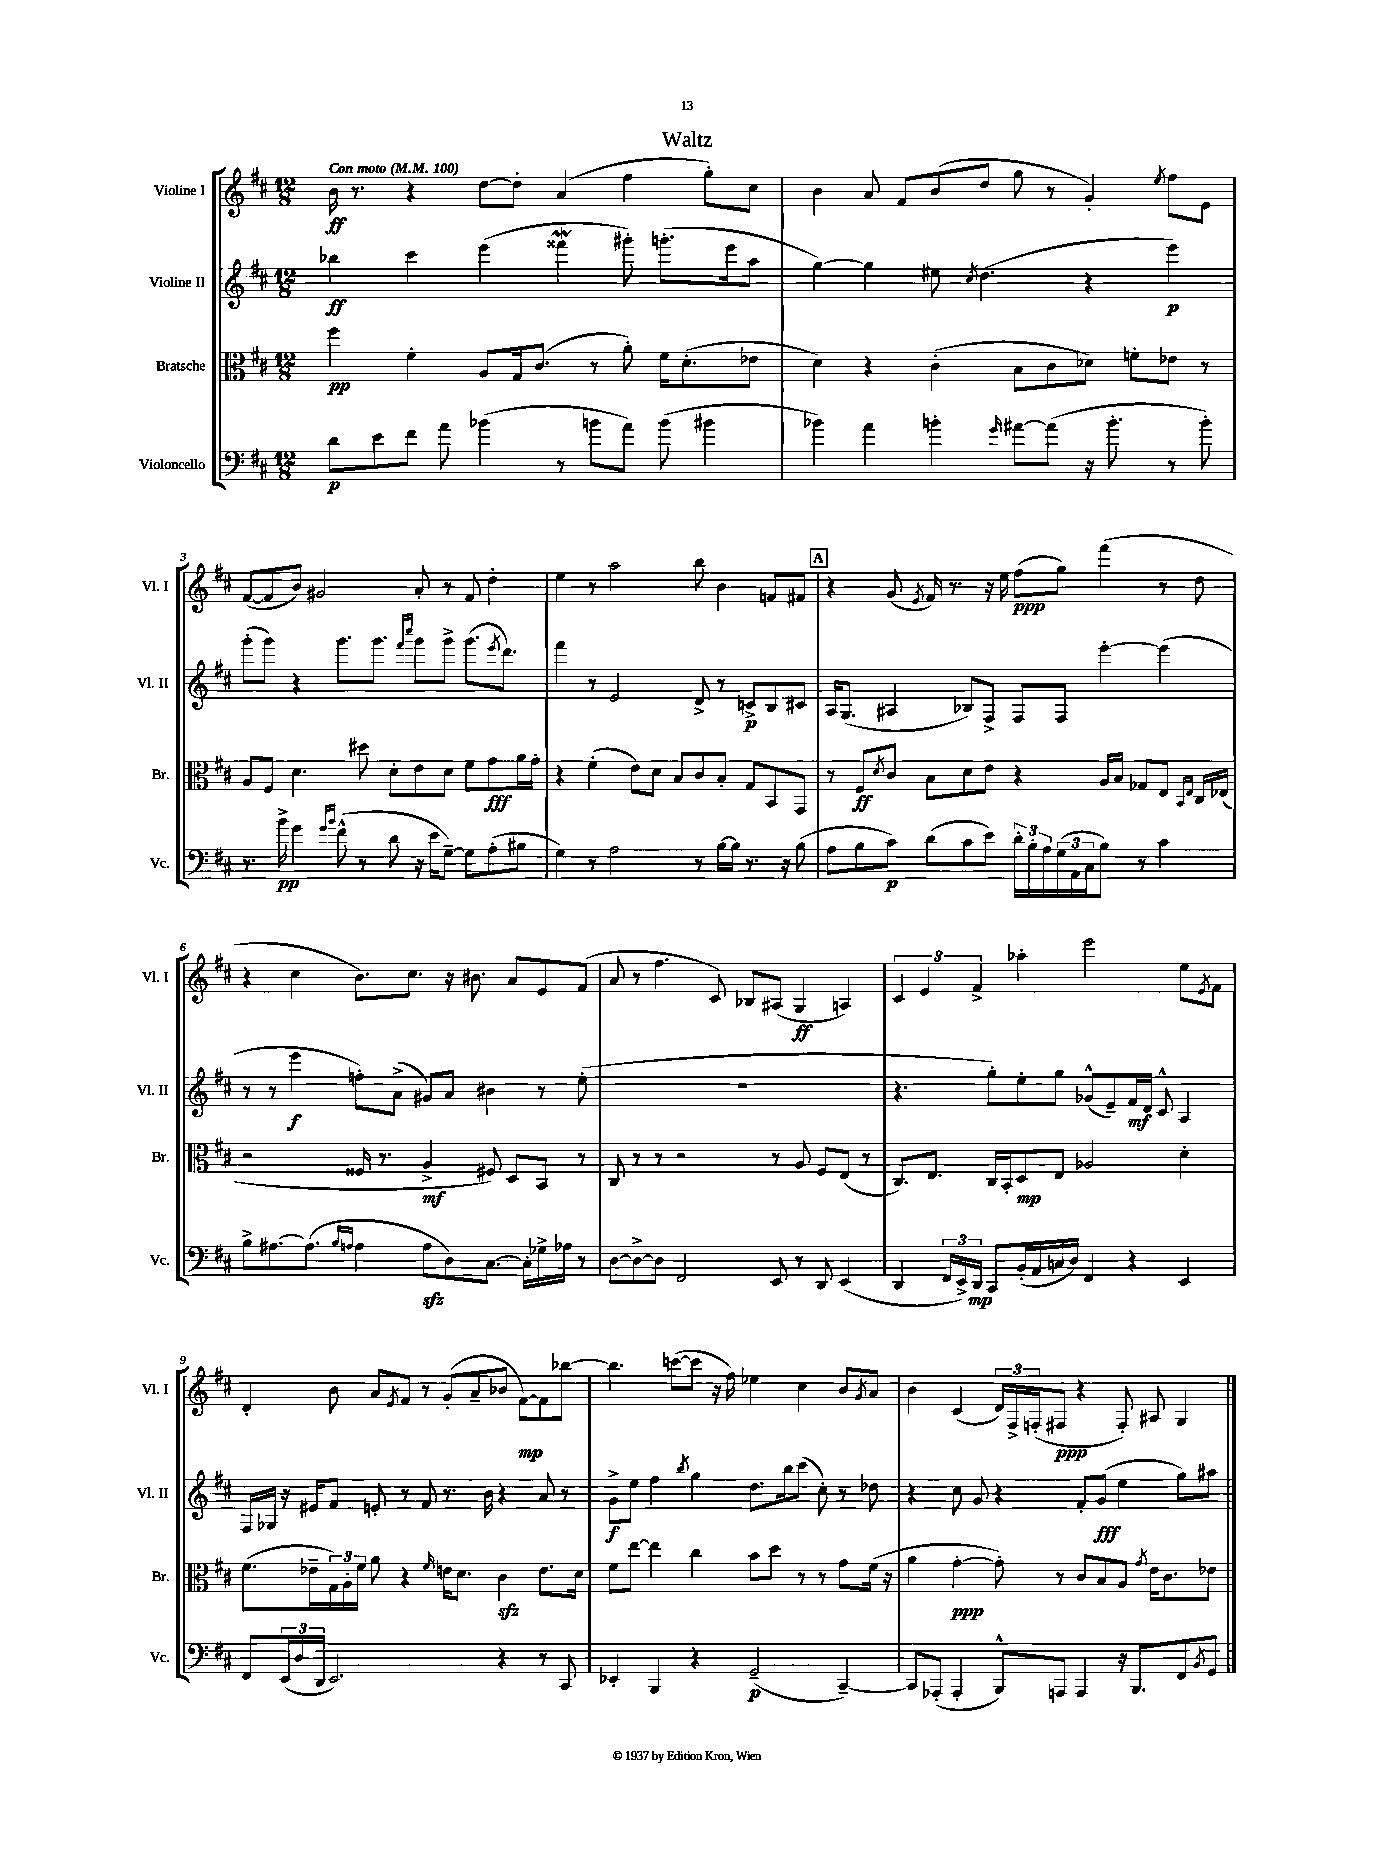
\header { title = "Waltz" }
<<
\new StaffGroup <<
\new Staff = "s0" \with { instrumentName = "Violine I" shortInstrumentName = "Vl. I" } {
    \clef treble \key d \major \numericTimeSignature \time 12/8 \tempo "Con moto" 4 = 100
    b'16\ff r8. r4 d''8~ d''8-. a'4( fis''4 g''8-.) cis''8 |
    b'4 a'8 fis'8 b'8( d''8 g''8 r8 g'4-.) \acciaccatura { e''8 } fis''8 e'8 |
    fis'8~( fis'8 b'8) gis'2 a'8-. r8 fis'8 d''4-. |
    e''4 r8 a''2 b''8 b'4 f'8 fis'8 |
    \mark \markup { \box "A" } r4 g'8( \acciaccatura { e'8 } fis'16) r8. r16 e''16 fis''8\ppp( g''8) fis'''4( r8 d''8 |
    r4 cis''4 b'8.) cis''8. r16 bis'8. a'8 e'8 fis'8( |
    a'8 r8 fis''4. cis'8) bes8 ais8( g4\ff a4) |
    \tuplet 3/2 { cis'4 e'4 fis'4-> } aes''4-. e'''2 e''8 \acciaccatura { e'8 } fis'8 |
    d'4-. b'8 a'8 \acciaccatura { e'8 } fis'8 r8 g'8-.( a'8-- bes'8 fis'8~\mp) fis'8 bes''8~ |
    bes''4. c'''8~( c'''8 r16 fis''16) ees''4 cis''4 b'8 \acciaccatura { g'8 } a'8 |
    b'4 cis'4( \tuplet 3/2 { d'16) fis16-> f16-.( } fis8\ppp r4 fis8-.) ais8 g4 \bar "|." |
}
\new Staff = "s1" \with { instrumentName = "Violine II" shortInstrumentName = "Vl. II" } {
    \clef treble \key d \major \numericTimeSignature \time 12/8
    bes''4\ff cis'''4 e'''4( fisis'''4\mordent gis'''8-.) g'''8.-.( e'''16 a''8 |
    g''4~) g''4 eis''8 \acciaccatura { cis''8 } d''4.( r4 e'''4\p) |
    g'''8-.( g'''8) r4 g'''8. g'''8. \grace { fis'''16 cis''''16 } g'''8 g'''8-> g'''8.( \acciaccatura { e'''8 } d'''8.) |
    fis'''4 r8 e'2 d'8-> r8 c'8->\p b8 cis'8 |
    \mark \markup { \box "A" } a16 g8.( ais4 bes8) fis8-> fis8 fis8 e'''4~-. e'''4( |
    r8 r8 e'''4\f f''8-.) a'8->( gis'8) a'8 bis'4 r8 e''8-.( |
    R1. |
    r4. g''8-.) e''8-. g''8 ges'8-^( e'8--) fis'16\mf d'16 cis'8-^ a4 |
    fis16 ges16 r16 eis'16 fis'8 e'8-. r8 fis'8 r8. b'16 r4 a'8 r8 |
    g'8->\f e''8 fis''4 \acciaccatura { b''8 } g''4 d''8. b''16 cis'''8( cis''8-.) r8 des''8 |
    r4 cis''8 g'8 r4 fis'8-. g'8\fff( e''4 g''8) ais''8 \bar "|." |
}
\new Staff = "s2" \with { instrumentName = "Bratsche" shortInstrumentName = "Br." } {
    \clef alto \key d \major \numericTimeSignature \time 12/8
    fis''4\pp fis'4-. a8 g16 cis'8.( r8 a'8-.) fis'16 d'8.-.( ees'8 |
    d'4) r4 cis'4-.( b8 cis'8 des'8) f'8-. ees'8 r8 |
    a8 fis8 d'4. dis''8 d'8-. e'8 d'8 fis'8 g'8\fff a'16 g'16-. |
    r4 fis'4-.( e'8) d'8 b8 cis'8 b8-. g8 b,8 g,8 |
    \mark \markup { \box "A" } r8 fis8\ff \acciaccatura { d'8 } cis'8 b8 d'8 e'8 r4 a16 b16 ges8 e8 \grace { b,16 e16 } cis16 ees16( |
    r2 fisis16 r8. a4->\mf fis8) d8 b,8 r8 |
    cis8 r8 r8 r2 r8 a8 fis8 e8( r8 |
    cis8.) e8. cis16 b,16-. d8\mp e8 aes2 d'4-. |
    fis'8.( ees'16-- \tuplet 3/2 { g16) a16-. fis'16 } a'8 r4 \grace { fis'16 } e'16 d'8. cis'4\sfz e'8. d'16 |
    fis'8 e''8~ e''4 cis''4 b'8 d''8 r8 r8 g'8 fis'16( r16 |
    a'4 g'4~-.\ppp g'8-.) r8 cis'8 b8 a8 \acciaccatura { g'8 } e'16 cis'8. ees'8 \bar "|." |
}
\new Staff = "s3" \with { instrumentName = "Violoncello" shortInstrumentName = "Vc." } {
    \clef bass \key d \major \numericTimeSignature \time 12/8
    d'8\p e'8 fis'8 a'8 bes'4( r8 b'8 a'8) b'8( bis'4 |
    bes'4) a'4 b'4-. \grace { g'16 } ais'8~ ais'8( r16 b'8.-. r8 b'8-.) |
    r8. b'16->\pp g'4 \grace { g'16 b'16 } fis'8-^( r8 d'8 r16 e'16 g8~--) g8 a8-.( bis8 |
    g4) r8 a2 r8 b16~ b16 r8. r16 b8( |
    \mark \markup { \box "A" } a8 b8 cis'8\p) d'8( cis'8 e'8) \tuplet 3/2 { d'16-. b16-. a16 } \tuplet 3/2 { g16( a,16 cis16 } b8) r8 cis'4 |
    b8-> ais8.~ ais8.( \grace { b16 a16 } a4 a8\sfz d8) cis8.~ cis16-. ges16-> aes16 r8 |
    d8~ d8~-> d8 fis,2 e,8 r8 d,8 e,4( |
    d,4 \tuplet 3/2 { fis,16 e,16->) d,16\mp } cis,8 b,16-.( a,16 c16 d16) fis,4 r4 e,4 |
    fis,8 \tuplet 3/2 { e,16( d16 d,16 } e,2.) r4 r8 cis,8 |
    ees,4-. b,,4 r4 g,2--\p( cis,4~--) |
    cis,8 aes,,8-.( aes,,4-. b,,8-^) a,,8 a,,4 r16 b,,8. fis,8 \acciaccatura { b,8 } g,8 \bar "|." |
}
>>
>>
